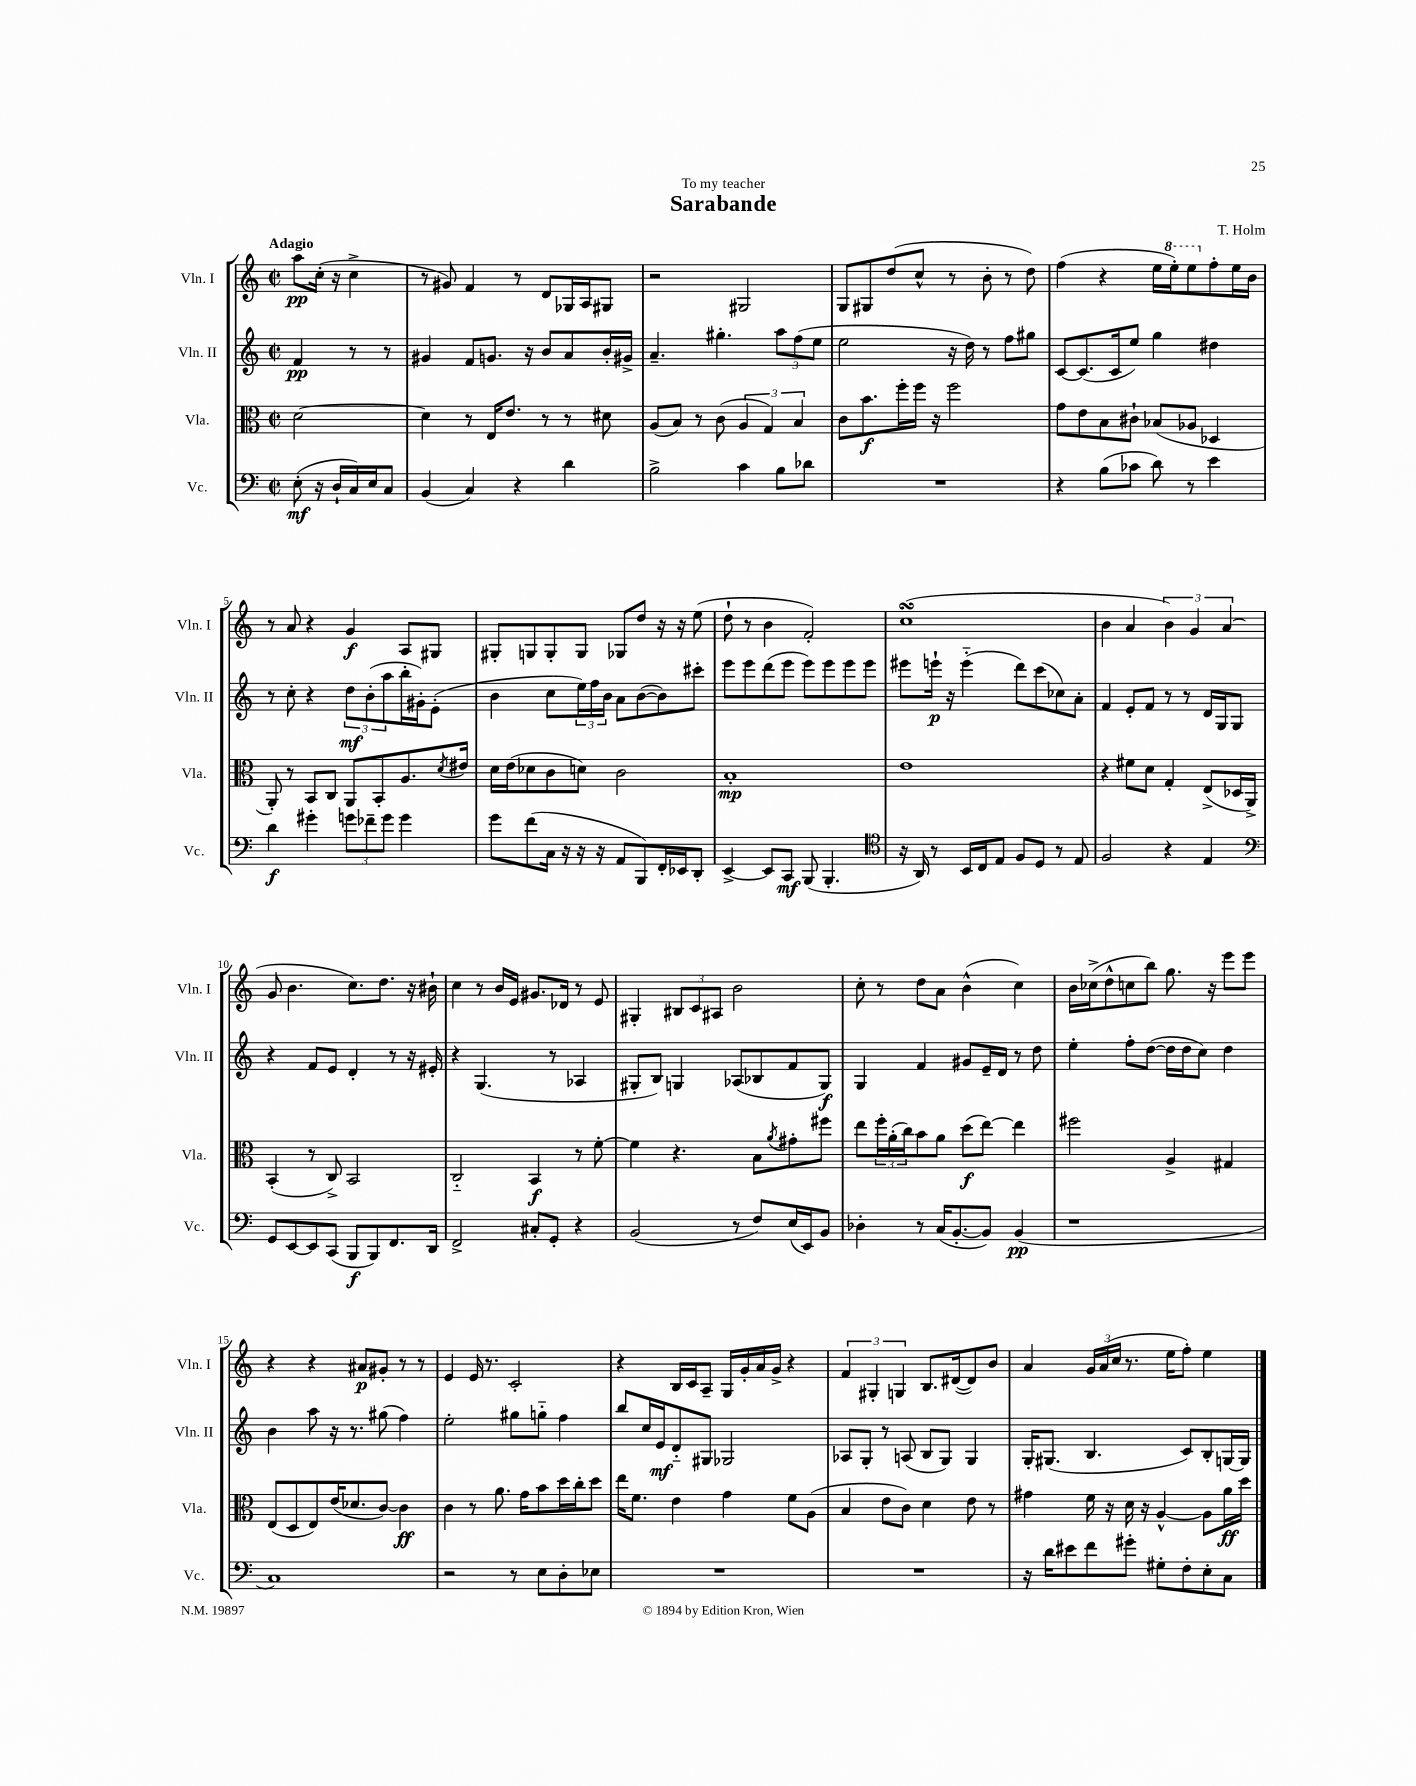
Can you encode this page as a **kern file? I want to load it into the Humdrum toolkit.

**kern	**kern	**kern	**kern
*staff4	*staff3	*staff2	*staff1
*clefF4	*clefC3	*clefG2	*clefG2
*k[]	*k[]	*k[]	*k[]
*M2/2	*M2/2	*M2/2	*M2/2
*met(c|)	*met(c|)	*met(c|)	*met(c|)
(8E'	[2d	4f	8aa
16r	.	.	(16cc'
16D`	.	.	16r
16C)	.	8r	4cc^
16E	.	.	.
8C	.	8r	.
=	=	=	=
(4BB	4d]	4g#	8r
.	.	.	8g#)
4C)	8r	8f	4f
.	16E	8.g	.
.	8.e	.	.
4r	.	.	8r
.	.	16r	.
.	8r	8b	8d
4d	8r	8a	16G-
.	.	.	16A
.	8d#	16b'	8G#
.	.	16g#^	.
=	=	=	=
2B^	(8A	4.a~	2r
.	8B)	.	.
.	8r	.	.
.	(8c	4.gg#'	.
4c	6A	.	2G#
.	6G)	.	.
8B	.	12aa	.
.	6B	(12ff	.
8d-	.	.	.
.	.	12ee	.
=	=	=	=
1r	8c	2ee	8G
.	8.b	.	8G#
.	.	.	(8dd
.	16ff'	.	.
.	16ff	.	8cc^^
.	16r	.	.
.	2ff	16r	8r
.	.	16dd)	.
.	.	8r	8b'
.	.	8ff	8r
.	.	8gg#	8dd)
=	=	=	=
4r	8g	[8c	(4ff
.	8e	(8.c]	.
(8B	8B	.	4r
.	.	16c	.
8c-	8c#`	8ee)	.
8d)	(8B-	4gg	16ee
.	.	.	16eee')
8r	8A-	.	8eee
4e	4D-	4dd#	8ff'
.	.	.	16ee
.	.	.	16b
=	=	=	=
4d	8AA')	8r	8r
.	8r	8cc'	8a
4g#'	8BB	4r	4r
.	8C	.	.
12g	8AA	12dd	4g
12f-~	.	(12b'	.
.	8BB'	.	.
12g	.	12aa	.
4g	8.A	16bb'	8A
.	.	16g#')	.
.	.	(8e'	8G#
.	8qd	.	.
.	16e#	.	.
=	=	=	=
8g	16d	4b	8G#'
.	(16e	.	.
(8f	8d-	.	8G
16C	8c	8cc	8G'
16r	.	.	.
16r	8d)	24ee)	8G
.	.	24ff	.
16r	.	.	.
.	.	24b	.
8AA	2c	8a	8G-
8BBB)	.	([8b	8dd
16FF'	.	8b])	16r
16EE-	.	.	16r
8DD'	.	8ccc#'	(8ee
=	=	=	=
[4EE^	1B'	8eee	8dd`
.	.	8eee	8r
8EE]	.	(8ddd	4b
8CC	.	8eee	.
(8BBB	.	8eee)	2f')
4.BBB'	.	8eee	.
.	.	8eee	.
.	.	8eee	.
=	=	=	=
*clefC4	*	*	*
16r	1e	8eee#	(1cc
16AA)	.	.	.
8r	.	16eee`	.
.	.	16r	.
16BB	.	(4eee'~	.
16C	.	.	.
8E	.	.	.
8F	.	8ddd)	.
8D	.	(8ccc	.
8r	.	8cc-)	.
8E	.	8a'	.
=	=	=	=
2F	4r	4f	4b
.	8f#	8e'	4a
.	8d	8f	.
4r	4G'	8r	6b)
.	.	8r	.
.	.	.	6g
4E	(8E^	16d	.
.	.	16G	.
.	.	.	(6a
.	16D-	8G	.
.	16AA^)	.	.
=	=	=	=
*clefF4	*	*	*
8GG	(4BB'	4r	8g
[8EE	.	.	4.b
8EE]	8r	8f	.
(8CC	8C^)	8e	.
8BBB	2BB	4d'	8.cc)
8BBB)	.	.	.
.	.	.	8.dd
8.FF	.	8r	.
.	.	16r	16r
16DD	.	16e#'	16b#`
=	=	=	=
2FF^	2C'~	4r	4cc
.	.	(4.G	8r
.	.	.	16b
.	.	.	16e
8C#'	4BB	.	8.g#
8GG'	.	8r	.
.	.	.	16d-
4r	8r	4A-	8r
.	[8f'	.	8e
=	=	=	=
(2BB	4f]	8G#'	4G#'
.	.	8B)	.
.	4.r	4G	12B#
.	.	.	12c
.	.	.	12A#
8r	.	(8A-	2b
8F)	8B	8B-	.
.	8qa	.	.
(16E	8g#'	8f	.
16EE)	.	.	.
8BB	8ff#	8G)	.
=	=	=	=
4D-'	8ee	4G	8cc'
.	24ff'	.	8r
.	(24a'	.	.
.	24cc)	.	.
8r	8b	4f	8dd
(16C	8a	.	8a
[8.BB'	.	.	.
.	(8dd	8g#	(4b^^
8BB])	[8ee)	16e~	.
.	.	16d	.
(4BB	4ee]	8r	4cc)
.	.	8dd	.
=	=	=	=
1r	2ff#	4ee'	16b
.	.	.	(16cc-^
.	.	.	8dd^^
.	.	8ff'	8cc
.	.	([8dd	8bb)
.	4A^	16dd]	8.gg
.	.	16dd	.
.	.	8cc)	.
.	.	.	16r
.	4G#	4dd	8eee
.	.	.	8eee
=	=	=	=
1C)	(8E	4b	4r
.	8D	.	.
.	8E)	8aa	4r
.	(16e	16r	.
.	8.d-	8.r	.
.	.	.	8a#
.	[8c)	(8gg#	8g#'
.	4c]	4ff)	8r
.	.	.	8r
=	=	=	=
2r	4c	2ee'	4e
.	8r	.	16e
.	.	.	8.r
.	8.a	.	.
8r	.	8gg#	2c'
.	16g	.	.
8E	8b	8gg'~	.
8D'	16dd	4ff	.
.	16cc'	.	.
8E-	8dd	.	.
=	=	=	=
1r	16ee	8bb	4r
.	8.f	.	.
.	.	16cc	.
.	.	16e	.
.	4e	8d'~	16B
.	.	.	16c
.	.	8G#	8A~
.	4g	2G-	16G
.	.	.	16g'
.	.	.	16a
.	.	.	16g^
.	8f	.	4r
.	(8A	.	.
=	=	=	=
1r	4B	8A-	6f
.	.	8G'	.
.	.	.	6G#'
.	8e	8r	.
.	.	.	6G
.	8c)	(8A	.
.	4d	8B	8.B
.	.	8G)	.
.	.	.	([16d#
.	8e	4G	8d#])
.	8r	.	8b
=	=	=	=
16r	4g#	16G'	4a
16d	.	(8.G#	.
8e#	.	.	.
8f	16f	4.B	24g
.	.	.	(24a
.	16r	.	.
.	.	.	24cc
8g#'	16d	.	8.r
.	16r	.	.
8G#'	[4A^^	.	.
.	.	.	16ee
8F'	.	8c)	8ff')
8E'	8A]	8B'	4ee
8C	16a	[16G	.
.	16dd	16G]	.
==	==	==	==
*-	*-	*-	*-
